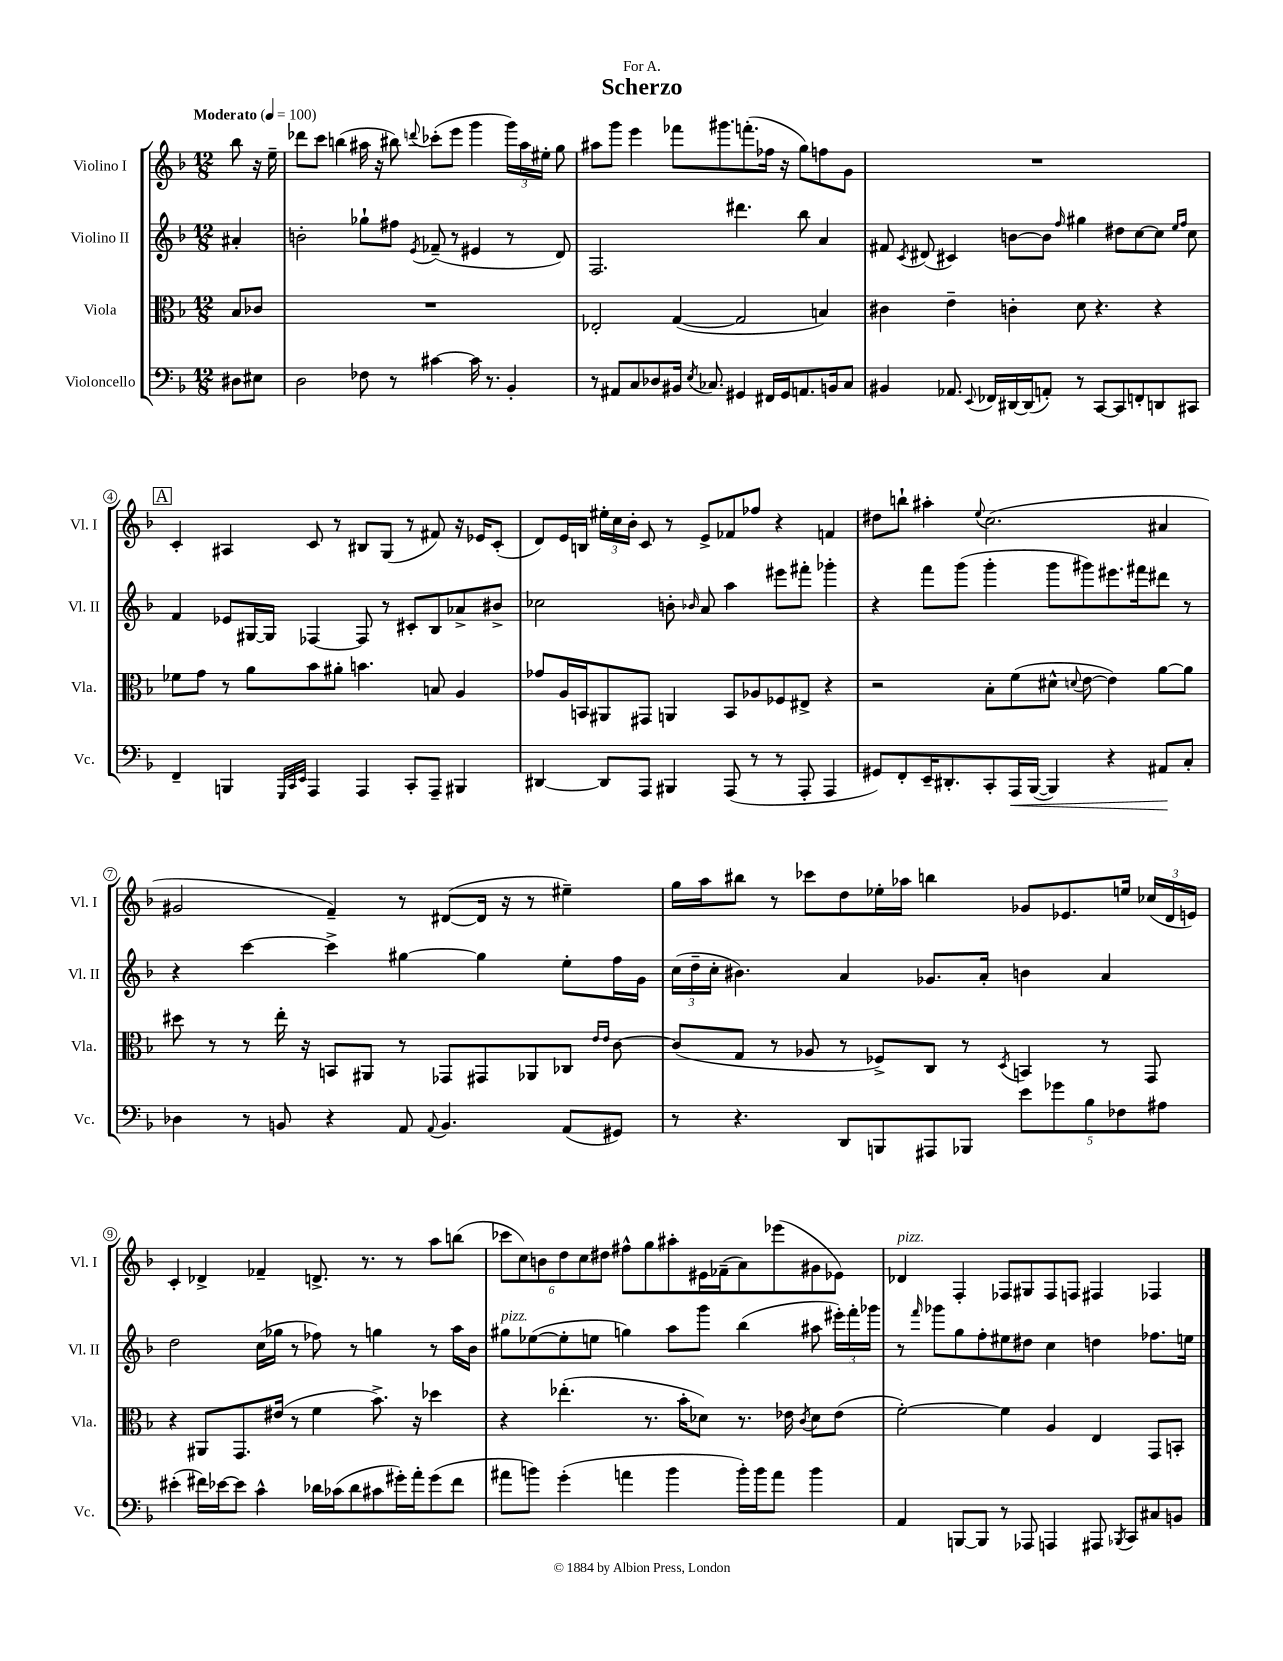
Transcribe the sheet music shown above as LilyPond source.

\header { title = "Scherzo" dedication = "For A." }
<<
\new StaffGroup <<
\new Staff = "s0" \with { instrumentName = "Violino I" shortInstrumentName = "Vl. I" } {
    \clef treble \key f \major \numericTimeSignature \time 12/8 \partial 4 \tempo "Moderato" 4 = 100
    \autoBeamOff bes''8 r16 e''16-- |
    des'''8[ c'''8] b''4( ais''16 r16 bis''8) \appoggiatura { d'''8 } ces'''8[-.( e'''8] g'''4 \tuplet 3/2 { g'''16[) ais''16 eis''16]-. } g''8 |
    ais''8[ g'''8] e'''4 fes'''8[ gis'''8. f'''8.-.( fes''16] r16 g''8[) f''8 g'8] |
    R1. |
    \mark \markup { \box "A" } c'4-. ais4 c'8 r8 bis8[ g8]( r8 fis'8) r16 ees'16[ c'8]-.( |
    d'8[) e'16 b16] \tuplet 3/2 { eis''16[-. c''16 bes'16]-. } c'8 r8 e'8[-> fes'8 fes''8] r4 f'4 |
    dis''8[ b''8]-! ais''4-. \appoggiatura { e''8 } c''2.( ais'4 |
    gis'2 f'4--) r8 dis'8[~( dis'16] r16 r8 eis''4--) |
    g''16[ a''16 bis''8] r8 ces'''8[ d''8 ees''16-. aes''16] b''4 ges'8[ ees'8. e''16] \tuplet 3/2 { ces''16[( d'16 e'16]) } |
    c'4-. des'4-> fes'4-- d'8.-> r8. r8 a''8[ b''8]( |
    \tuplet 6/4 { ces'''8[ c''8) b'8 d''8 c''8 dis''8] } fis''8[-^ g''8 ais''8-. eis'16 fes'16--( a'8) ees'''8( gis'8 ees'8]) |
    des'4^\markup { \italic "pizz." } f4-. fes8[ gis8 fes8 f8] fis4 fes4 \bar "|." |
}
\new Staff = "s1" \with { instrumentName = "Violino II" shortInstrumentName = "Vl. II" } {
    \clef treble \key f \major \numericTimeSignature \time 12/8 \partial 4
    \autoBeamOff ais'4-. |
    b'2-. ges''8[-! fis''8] \acciaccatura { e'8 } fes'8--( r8 eis'4 r8 d'8) |
    f2. dis'''4. bes''8 a'4 |
    fis'8 \acciaccatura { c'8 } dis'8( cis'4) b'8[~ b'8] \grace { f''16 } gis''4 dis''8[ c''8~ c''8] \grace { e''16[ f''16] } c''8 |
    \mark \markup { \box "A" } f'4 ees'8[ gis16~ gis16] fes4~ fes8 r8 cis'8[-. bes8 aes'8-> bis'8]-> |
    ces''2 b'8-. \grace { bes'16 } a'8 a''4 eis'''8[ fis'''8]-. ges'''4-. |
    r4 f'''8[ g'''8]( g'''4-. g'''8[ gis'''8) eis'''8. fis'''16 dis'''8] r8 |
    r4 c'''4~ c'''4-> gis''4~ gis''4 e''8[-. f''16 g'16] |
    \tuplet 3/2 { c''16[( d''16-- c''16]-. } bis'4.) a'4 ges'8.[ a'16]-. b'4 a'4 |
    d''2 c''16[( ges''16] r8 fes''8) r8 g''4 r8 a''16[ bes'16] |
    gis''8[^\markup { \italic "pizz." } ees''8~( ees''8-. e''8] g''4) a''8[ g'''8] bes''4( ais''8 \tuplet 3/2 { eis'''16[-.) f'''16-. ges'''16] } |
    r8 \grace { f'''16 } ges'''8[ g''8 f''8-. eis''8 dis''8] c''4 d''4 fes''8.[ e''16] \bar "|." |
}
\new Staff = "s2" \with { instrumentName = "Viola" shortInstrumentName = "Vla." } {
    \clef alto \key f \major \numericTimeSignature \time 12/8 \partial 4
    \autoBeamOff bes8[ ces'8] |
    R1. |
    ees2-. g4~( g2 b4) |
    cis'4 e'4-- c'4-. d'8 r4. r4 |
    \mark \markup { \box "A" } fes'8[ g'8] r8 a'8[ bes'8 ais'8]-. b'4. b8 a4 |
    ges'8[ a16 b,16 ais,8 gis,8] a,4 b,8[ aes8 fes8 eis8]-> r4 |
    r2 bes8[-. f'8( dis'8]-^ \appoggiatura { d'8 } e'8~ e'4) a'8[~ a'8] |
    dis''8 r8 r8 e''16-. r16 b,8[ ais,8] r8 ges,8[ gis,8 aes,8 ces8] \grace { e'16[ e'16] } c'8~ |
    c'8[( g8] r8 aes8 r8 fes8[->) c8] r8 \acciaccatura { d8 } b,4 r8 g,8 |
    r4 ais,8[ g,8. eis'16]( r8 f'4 bes'8.->) r16 des''4 |
    r4 ees''4.-.( r8. bes'16[-. des'8]) r8. ees'16 \acciaccatura { c'8 } des'8[ ees'8]( |
    f'2~-.) f'4 a4 e4 g,8[ b,8]-. \bar "|." |
}
\new Staff = "s3" \with { instrumentName = "Violoncello" shortInstrumentName = "Vc." } {
    \clef bass \key f \major \numericTimeSignature \time 12/8 \partial 4
    \autoBeamOff dis8[ eis8] |
    d2 fes8 r8 cis'4~ cis'16 r8. bes,4-. |
    r8 ais,8[ c8 des8 bis,16] \acciaccatura { e8 } ces8. gis,4 fis,16[ gis,16 a,8. b,16 ces8] |
    bis,4 aes,8. \appoggiatura { e,8 } fes,16[ dis,16~ dis,16( a,8]-.) r8 c,8[~ c,8 f,8-. d,8 cis,8] |
    \mark \markup { \box "A" } f,4-- b,,4 \grace { g,,32[ c,32 e,32] } a,,4 a,,4 c,8[-. a,,8]-- bis,,4 |
    dis,4~ dis,8[ a,,8] bis,,4 a,,8( r8 r8 a,,8-. a,,4 |
    gis,8[) f,8-. e,16-- dis,8.-. c,8-. a,,16\< bes,,16]~( bes,,4) r4 ais,8[\! c8]-. |
    des4 r8 b,8 r4 a,8 \appoggiatura { a,8 } b,4. a,8[( gis,8]) |
    r8 r4. d,8[ b,,8 ais,,8 bes,,8] \tuplet 5/4 { e'8[ ges'8 bes8 fes8 ais8] } |
    eis'4-.( fis'16[) ees'16~ ees'8] c'4-^ des'16[ ces'16( des'8 cis'8 gis'16-.) a'16-. gis'8( fis'8] |
    ais'8[ b'8]) g'4-.( a'4 b'4 b'16[-.) b'16 a'8] b'4 |
    a,4 b,,8[~ b,,8] r8 aes,,8 a,,4 ais,,8 \acciaccatura { bes,,8 } c,8[ cis8 b,8] \bar "|." |
}
>>
>>
\layout { \context { \Score \override BarNumber.stencil = #(make-stencil-circler 0.1 0.3 ly:text-interface::print) } }
